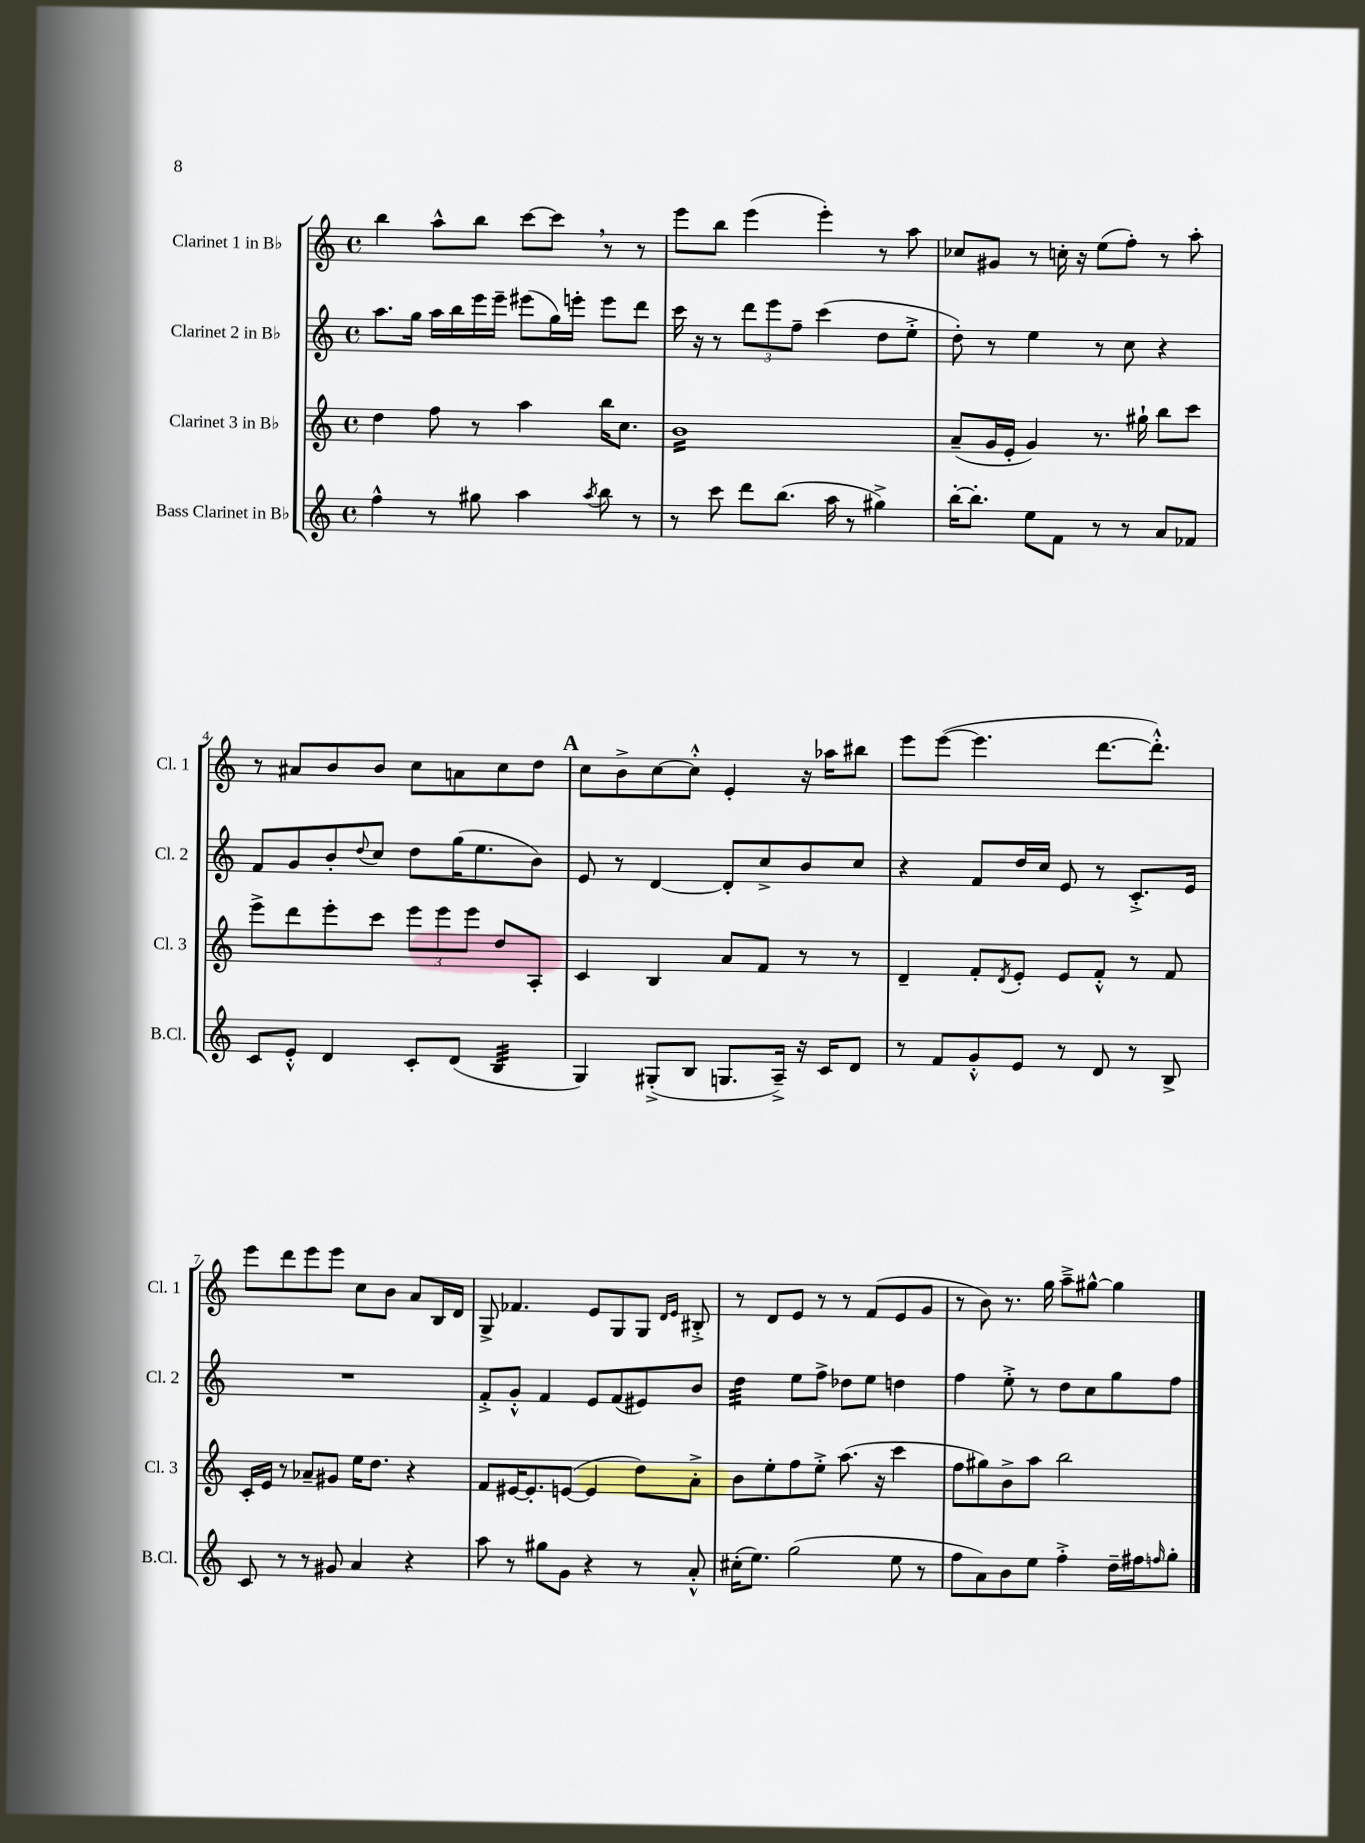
<<
\new StaffGroup <<
\new Staff = "s0" \with { instrumentName = "Clarinet 1 in Bb" shortInstrumentName = "Cl. 1" } {
    \clef treble \key c \major \defaultTimeSignature \time 4/4
    b''4 a''8-^ b''8 c'''8~ c'''8 \breathe r8 r8 |
    e'''8 b''8 e'''4( e'''4-.) r8 a''8 |
    ces''8 gis'8 r8 c''16-. r16 e''8( f''8-.) r8 a''8-. |
    r8 ais'8 b'8 b'8 c''8 a'8 c''8 d''8 |
    \mark \markup { \bold "A" } c''8 b'8-> c''8~ c''8-.-^ e'4-. r16 aes''16 bis''8 |
    e'''8 e'''8~( e'''4. d'''8.~ d'''8.-.-^) |
    e'''8 d'''8 e'''8 e'''8 c''8 b'8 a'8 b16 d'16 |
    g8-> fes'4. e'8 g8 g8 \grace { d'16 e'16 } bis8-.-> |
    r8 d'8 e'8 r8 r8 f'8( e'8 g'8 |
    r8 b'8) r8. g''16 a''8---> gis''8~-^ gis''4 \bar "|." |
}
\new Staff = "s1" \with { instrumentName = "Clarinet 2 in Bb" shortInstrumentName = "Cl. 2" } {
    \clef treble \key c \major \defaultTimeSignature \time 4/4
    a''8. g''16 a''16 b''16 e'''16 e'''16-- eis'''8( g''16) e'''16-. e'''8 d'''8 |
    c'''16 r16 r8 \tuplet 3/2 { d'''8 e'''8 f''8-- } c'''4( d''8 e''8-.-> |
    d''8-.) r8 e''4 r8 c''8 r4 |
    f'8 g'8 b'8-. \appoggiatura { d''8 } c''8 d''8 g''16( e''8. b'8) |
    \mark \markup { \bold "A" } e'8 r8 d'4~ d'8-. c''8-> b'8 c''8 |
    r4 f'8 d''16 c''16 e'8 r8 c'8.-.-> e'16 |
    R1 |
    f'8-.-> g'8-.-^ f'4 e'8 f'8( eis'8) b'8 |
    d''4:32 e''8 f''8-> des''8 e''8 d''4 |
    f''4 e''8-.-> r8 d''8 c''8 g''8 f''8 \bar "|." |
}
\new Staff = "s2" \with { instrumentName = "Clarinet 3 in Bb" shortInstrumentName = "Cl. 3" } {
    \clef treble \key c \major \defaultTimeSignature \time 4/4
    d''4 f''8 r8 a''4 b''16 c''8. |
    b'1:16 |
    a'8--( g'16 e'16-. g'4) r8. gis''16-! b''8 c'''8 |
    e'''8-> d'''8 e'''8-. c'''8 \tuplet 3/2 { e'''8 e'''8 e'''8 } d''8 a8-. |
    \mark \markup { \bold "A" } c'4 b4 a'8 f'8 r8 r8 |
    d'4-- f'8-. \acciaccatura { d'8 } e'8-. e'8 f'8-.-^ r8 f'8 |
    c'16-. e'16 r8 aes'8-- gis'8 e''16 d''8. r4 |
    f'8 eis'16~ eis'8.-. e'8~( e'4 d''8) a'8-.-> |
    b'8 e''8-. f''8 e''8-.-> a''8.( r16 c'''4 |
    f''8 gis''8) b'8-> a''8 b''2 \bar "|." |
}
\new Staff = "s3" \with { instrumentName = "Bass Clarinet in Bb" shortInstrumentName = "B.Cl." } {
    \clef treble \key c \major \defaultTimeSignature \time 4/4
    f''4-^ r8 gis''8 a''4 \acciaccatura { a''8 } b''8 r8 |
    r8 c'''8 d'''8 b''8.( a''16 r8 gis''4->) |
    b''16~-. b''8.-. e''8 f'8 r8 r8 a'8 fes'8 |
    c'8 e'8-.-^ d'4 c'8-. d'8( b4:32 |
    \mark \markup { \bold "A" } g4) gis8-.->( b8 g8. a16--->) r16 c'16 d'8 |
    r8 f'8 g'8-.-^ e'8 r8 d'8 r8 b8-> |
    c'8 r8 r8 gis'8 a'4 r4 |
    a''8 r8 gis''8 g'8 r4 r8 a'8-.-^ |
    cis''16-.( e''8.) g''2( e''8 r8 |
    f''8 a'8) b'8 e''8 f''4-.-> d''16-- fis''16 \grace { f''16 } g''8-. \bar "|." |
}
>>
>>
